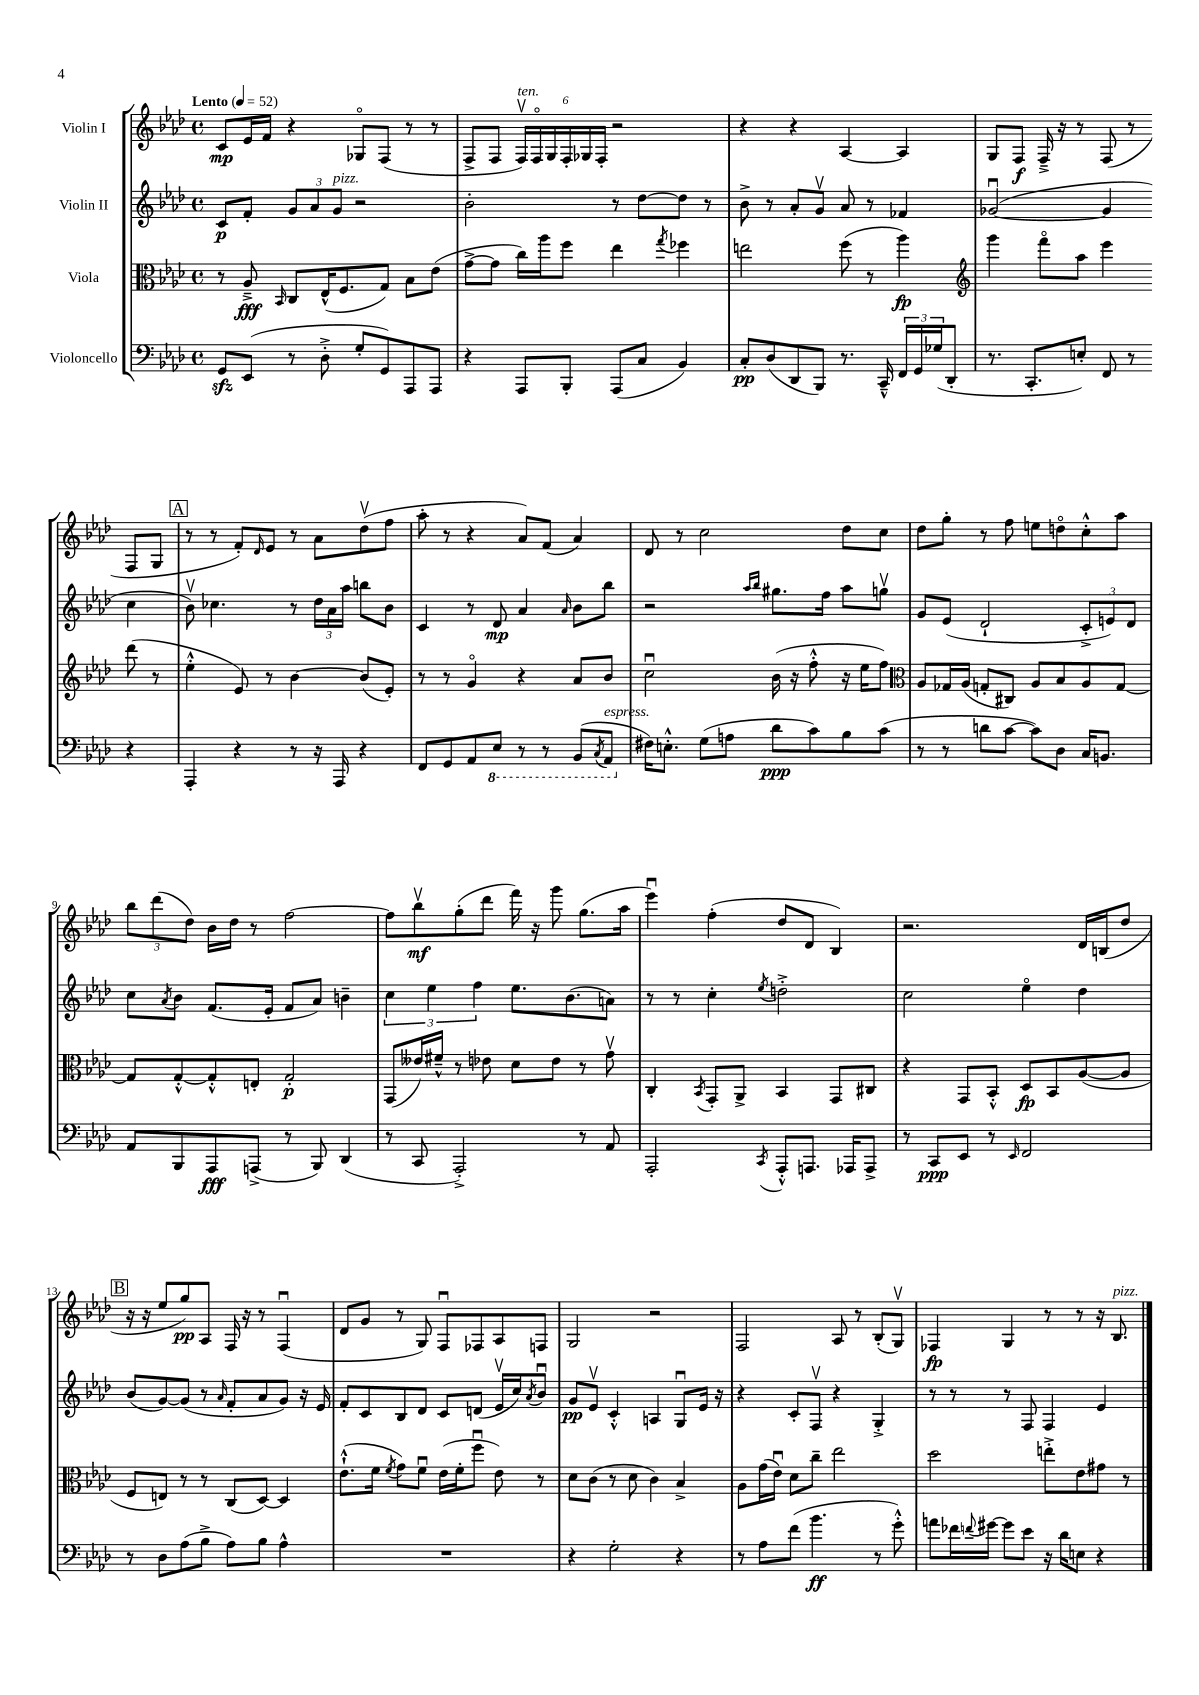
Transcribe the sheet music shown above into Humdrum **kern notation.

**kern	**dynam	**kern	**dynam	**kern	**dynam	**kern	**dynam
*part4	*part4	*part3	*part3	*part2	*part2	*part1	*part1
*staff4	*staff4	*staff3	*staff3	*staff2	*staff2	*staff1	*staff1
*I"Violoncello	*	*I"Viola	*	*I"Violin II	*	*I"Violin I	*
*clefF4	*	*clefC3	*	*clefG2	*	*clefG2	*
*k[b-e-a-d-]	*	*k[b-e-a-d-]	*	*k[b-e-a-d-]	*	*k[b-e-a-d-]	*
*M4/4	*	*M4/4	*	*M4/4	*	*M4/4	*
*met(c)	*	*met(c)	*	*met(c)	*	*met(c)	*
*MM52	*	*MM52	*	*MM52	*	*MM52	*
=1	=1	=1	=1	=1	=1	=1	=1
!	!	!	!	!	!	!LO:TX:a:B:t=Lento	!
8GGzz/L	.	8r	.	8c/L	p	8c/L	mp
(8EE-/J	.	8A-~^/	fff	8f'/J	.	16e-/L	.
.	.	.	.	.	.	16f/JJ	.
.	.	16qqBB-/	.	.	.	.	.
8r	.	8C/L	.	12g/L	.	4r	.
.	.	.	.	12a-/	.	.	.
8D-'^\	.	(16E-^^/K	.	.	.	.	.
!	!	!	!	!LO:TX:a:i:t=pizz.	!	!	!
.	.	.	.	12g/J	.	.	.
.	.	8.F/	.	.	.	.	.
8G'/L	.	.	.	2r	.	8G-X/L	.
8GG/)	.	8G/J)	.	.	.	(8F/J	.
8AAA-/	.	8B-\L	.	.	.	8r	.
8AAA-/J	.	(8e-\J	.	.	.	8r	.
=2	=2	=2	=2	=2	=2	=2	=2
4r	.	[8g^\L	.	2b-'\	.	8F^/L	.
.	.	8g\J]	.	.	.	8F/J	.
!	!	!	!	!	!	!LO:TX:a:i:t=ten.	!
8AAA-/L	.	16cc\LL)	.	.	.	24Fv/LL)	.
.	.	.	.	.	.	24F/	.
.	.	16aa-\J	.	.	.	.	.
.	.	.	.	.	.	24G/	.
8BBB-'/J	.	8ff\J	.	.	.	24F'/	.
.	.	.	.	.	.	24G-X/	.
.	.	.	.	.	.	24F'/JJ	.
(8AAA-/L	.	4ee-\	.	8r	.	2r	.
8C/J	.	.	.	[8dd-\L	.	.	.
.	.	8qgg/	.	.	.	.	.
4BB-/)	.	4ff-X\	.	8dd-\J]	.	.	.
.	.	.	.	8r	.	.	.
=3	=3	=3	=3	=3	=3	=3	=3
8C'/L	pp	2een\	.	8b-^\	.	4r	.
(8D-/	.	.	.	8r	.	.	.
8DD-/	.	.	.	8a-'/L	.	4r	.
8BBB-/J)	.	.	.	8gv/J	.	.	.
8.r	.	(8ff\	.	8a-/	.	[4A-/	.
.	.	8r	.	8r	.	.	.
16CC~^^/	.	.	.	.	.	.	.
24FF/LL	.	4aa-\)	fp	4f-X/	.	4A-/]	.
24GG/	.	.	.	.	.	.	.
(24G-X/J	.	.	.	.	.	.	.
8DD-'/J	.	.	.	.	.	.	.
=4	=4	=4	=4	=4	=4	=4	=4
*	*	*clefG2	*	*	*	*	*
8.r	.	4ggg\	.	([2g-Xu/	.	8G/L	.
.	.	.	.	.	.	8F/J	f
8.CC'/L	.	.	.	.	.	.	.
.	.	8fff\L	.	.	.	16F~^/	.
.	.	.	.	.	.	16r	.
8En'/J)	.	8aa-\J	.	.	.	8r	.
8FF/	.	4eee-\	.	4g-/]	.	(8F/	.
8r	.	.	.	.	.	8r	.
4r	.	(8ddd-\	.	4cc\	.	8F/L	.
.	.	8r	.	.	.	8G/J	.
!!LO:LB:g=z
!!LO:REH:place=s1:t=A
=5	=5	=5	=5	=5	=5	=5	=5
4AAA-'/	.	4ee-'^^\	.	8b-v\)	.	8r	.
.	.	.	.	4.cc-X\	.	8r	.
4r	.	8e-/)	.	.	.	8f'/L)	.
.	.	.	.	.	.	16qqd-/	.
.	.	8r	.	.	.	8e-/J	.
8r	.	[4b-\	.	8r	.	8r	.
16r	.	.	.	24dd-\LL	.	8a-\L	.
.	.	.	.	24a-\	.	.	.
16AAA-/	.	.	.	.	.	.	.
.	.	.	.	24aa-\JJ	.	.	.
4r	.	(8b-/L]	.	8bbn\L	.	(8dd-v\	.
.	.	8e-'/J)	.	8b-\J	.	8ff\J	.
=6	=6	=6	=6	=6	=6	=6	=6
8FF/L	.	8r	.	4c/	.	8aa-'\	.
8GG/	.	8r	.	.	.	8r	.
8AA-/	.	4g/	.	8r	.	4r	.
*8ba	*	*	*	*	*	*	*
8EE-/J	.	.	.	8d-/	mp	.	.
8r	.	4r	.	4a-/	.	8a-/L)	.
8r	.	.	.	.	.	(8f/J	.
.	.	.	.	16qqa-/	.	.	.
(8BBB-/L	.	8a-/L	.	8b-\L	.	4a-/)	.
8qCC/	.	.	.	.	.	.	.
!LO:TX:a:i:t=espress.	!	!	!	!	!	!	!
8AAA-/J	.	8b-/J	.	8bb-\J	.	.	.
=7	=7	=7	=7	=7	=7	=7	=7
*X8ba	*	*	*	*	*	*	*
16F#X\KL)	.	2ccu\	.	2r	.	8d-/	.
8.En'^^\J	.	.	.	.	.	.	.
.	.	.	.	.	.	8r	.
(8G\L	.	.	.	.	.	2cc\	.
8An\J	.	.	.	.	.	.	.
.	.	.	.	16qqaa-/LL	.	.	.
.	.	.	.	16qqbb-/JJ	.	.	.
8d-\L	ppp	(16b-\	.	8.gg#X\L	.	.	.
.	.	16r	.	.	.	.	.
8c\)	.	8ff'^^\	.	.	.	.	.
.	.	.	.	16ff\Jk	.	.	.
8B-\	.	16r	.	8aa-\L	.	8dd-\L	.
.	.	16ee-\KL	.	.	.	.	.
(8c\J	.	8ff\J)	.	8ggnv\J	.	8cc\J	.
=8	=8	=8	=8	=8	=8	=8	=8
*	*	*clefC3	*	*	*	*	*
8r	.	8A-/L	.	8g/L	.	8dd-\L	.
8r	.	16G-X/L	.	(8e-/J	.	8gg'\J	.
.	.	(16A-/JJ	.	.	.	.	.
8dn\L	.	8Gn'/L	.	2d-`/	.	8r	.
[8c\J	.	8C#X/J)	.	.	.	8ff\	.
8c\L])	.	8A-/L	.	.	.	8een\L	.
8D-\J	.	8B-/	.	.	.	8ddn\	.
16C/KL	.	8A-/	.	12c'^/L	.	8cc'^^\	.
8.BBn/J	.	.	.	.	.	.	.
.	.	.	.	12en/)	.	.	.
.	.	[8G/J	.	.	.	8aa-\J	.
.	.	.	.	12d-/J	.	.	.
!!LO:LB:g=z
=9	=9	=9	=9	=9	=9	=9	=9
8AA-/L	.	8G/L]	.	8cc\L	.	12bb-\L	.
.	.	.	.	.	.	(12ddd-\	.
.	.	.	.	8qa-/	.	.	.
8BBB-/	.	[8G'^^/	.	8b-\J	.	.	.
.	.	.	.	.	.	12dd-\J)	.
8AAA-/	fff	8G'^^/]	.	(8.f/L	.	16b-\LL	.
.	.	.	.	.	.	16dd-\JJ	.
(8AAAn^/J	.	8En'/J	.	.	.	8r	.
.	.	.	.	16e-'/Jk	.	.	.
8r	.	2G'/	p	8f/L	.	[2ff\	.
8BBB-/)	.	.	.	8a-/J)	.	.	.
(4DD-/	.	.	.	4bn~\	.	.	.
=10	=10	=10	=10	=10	=10	=10	=10
8r	.	(8GG/L	.	6cc\	.	8ff\L]	.
8CC/	.	16e--X/L)	.	.	.	8bb-v\	mf
.	.	.	.	6ee-\	.	.	.
.	.	16f#X~^^/JJ	.	.	.	.	.
2AAA-'^/)	.	8r	.	.	.	(8gg'\	.
.	.	.	.	6ff\	.	.	.
.	.	8e-X\	.	.	.	8ddd-\J	.
.	.	8d-\L	.	8.ee-\L	.	16fff\)	.
.	.	.	.	.	.	16r	.
.	.	8e-\J	.	.	.	8ggg\	.
.	.	.	.	(8.b-\	.	.	.
8r	.	8r	.	.	.	(8.gg\L	.
8AA-/	.	8gv\	.	8an\J)	.	.	.
.	.	.	.	.	.	16aa-\Jk	.
=11	=11	=11	=11	=11	=11	=11	=11
2AAA-'/	.	4C'/	.	8r	.	4eee-u\)	.
.	.	.	.	8r	.	.	.
.	.	8qBB-/	.	.	.	.	.
.	.	8GG'/L	.	4cc'\	.	(4ff'\	.
.	.	8AA-^/J	.	.	.	.	.
8qCC/	.	.	.	8qee-/	.	.	.
8AAA-'^^/L	.	4BB-/	.	2ddn'^\	.	8dd-/L	.
8.AAAn/J	.	.	.	.	.	8d-/J	.
.	.	8GG/L	.	.	.	4B-/)	.
16AAA-X/KL	.	.	.	.	.	.	.
8AAA-^/J	.	8C#X/J	.	.	.	.	.
=12	=12	=12	=12	=12	=12	=12	=12
8r	.	4r	.	2cc\	.	2.r	.
8CC/L	ppp	.	.	.	.	.	.
8EE-/J	.	8GG/L	.	.	.	.	.
8r	.	8BB-'^^/J	.	.	.	.	.
16qqEE-/	.	.	.	.	.	.	.
2FF/	.	8D-/L	fp	4ee-\	.	.	.
.	.	8BB-/	.	.	.	.	.
.	.	([8A-/	.	4dd-\	.	16d-/LL	.
.	.	.	.	.	.	(16Bn/J	.
.	.	8A-/J]	.	.	.	8dd-/J	.
!!LO:LB:g=z
!!LO:REH:place=s1:t=B
=13	=13	=13	=13	=13	=13	=13	=13
8r	.	8F/L	.	(8b-/L	.	16r	.
.	.	.	.	.	.	16r	.
8D-\L	.	8En/J)	.	[8g/)	.	8ee-/L	.
(8A-\	.	8r	.	(8g/J]	.	8gg/)	pp
8B-^\J	.	8r	.	8r	.	8A-/J	.
.	.	.	.	16qqa-/	.	.	.
8A-\L)	.	(8C/L	.	8f'/L	.	16F/	.
.	.	.	.	.	.	16r	.
8B-\J	.	[8D-/J)	.	8a-/	.	8r	.
4A-^^\	.	4D-/]	.	8g/J)	.	(4Fu/	.
.	.	.	.	16r	.	.	.
.	.	.	.	16e-/	.	.	.
=14	=14	=14	=14	=14	=14	=14	=14
1r	.	(8.e-`^^\L	.	8f'/L	.	8d-/L	.
.	.	.	.	8c/	.	8g/J	.
.	.	16f\Jk	.	.	.	.	.
.	.	8qf/	.	.	.	.	.
.	.	8g\L)	.	8B-/	.	8r	.
.	.	8fu\J	.	8d-/J	.	8G/)	.
.	.	(16e-\LL	.	8c/L	.	8Fu/L	.
.	.	16f'\J	.	.	.	.	.
.	.	8ffu\J	.	(8dn/J	.	8F-X/	.
.	.	8e-\)	.	16e-v/LL	.	8A-/	.
.	.	.	.	16cc/J)	.	.	.
.	.	.	.	8qa-/	.	.	.
.	.	8r	.	8b-u/J	.	8Fn/J	.
=15	=15	=15	=15	=15	=15	=15	=15
4r	.	8d-\L	.	8g/L	pp	2G/	.
.	.	(8c\J	.	8e-v/J	.	.	.
2G'\	.	8r	.	4c'^^/	.	.	.
.	.	8d-\	.	.	.	.	.
.	.	4c\)	.	4An/	.	2r	.
4r	.	4B-^/	.	8Gu/L	.	.	.
.	.	.	.	16e-/Jk	.	.	.
.	.	.	.	16r	.	.	.
=16	=16	=16	=16	=16	=16	=16	=16
8r	.	8A-\L	.	4r	.	2F/	.
8A-\L	.	(16g\L	.	.	.	.	.
.	.	16e-u\JJ)	.	.	.	.	.
(8f\J	.	8d-\L	.	8c'/L	.	.	.
4.b-\	ff	8cc~\J	.	8Fv/J	.	.	.
.	.	2ee-\	.	4r	.	8A-/	.
.	.	.	.	.	.	8r	.
8r	.	.	.	4G'^/	.	(8B-'/L	.
8g'^^\)	.	.	.	.	.	8Gv/J)	.
=17	=17	=17	=17	=17	=17	=17	=17
8an\L	.	2dd-\	.	8r	.	4F-X/	fp
16f-X\L	.	.	.	8r	.	.	.
8qqfn/	.	.	.	.	.	.	.
[16g#X\JJ	.	.	.	.	.	.	.
8g#\L]	.	.	.	8r	.	4G/	.
8e-\J	.	.	.	8F/	.	.	.
16r	.	8een'^\L	.	4F/	.	8r	.
16d-\KL	.	.	.	.	.	.	.
8En\J	.	8e-\	.	.	.	8r	.
4r	.	8g#X\J	.	4e-/	.	16r	.
!	!	!	!	!	!	!LO:TX:a:i:t=pizz.	!
.	.	.	.	.	.	8.B-/	.
.	.	8r	.	.	.	.	.
==	==	==	==	==	==	==	==
*-	*-	*-	*-	*-	*-	*-	*-
